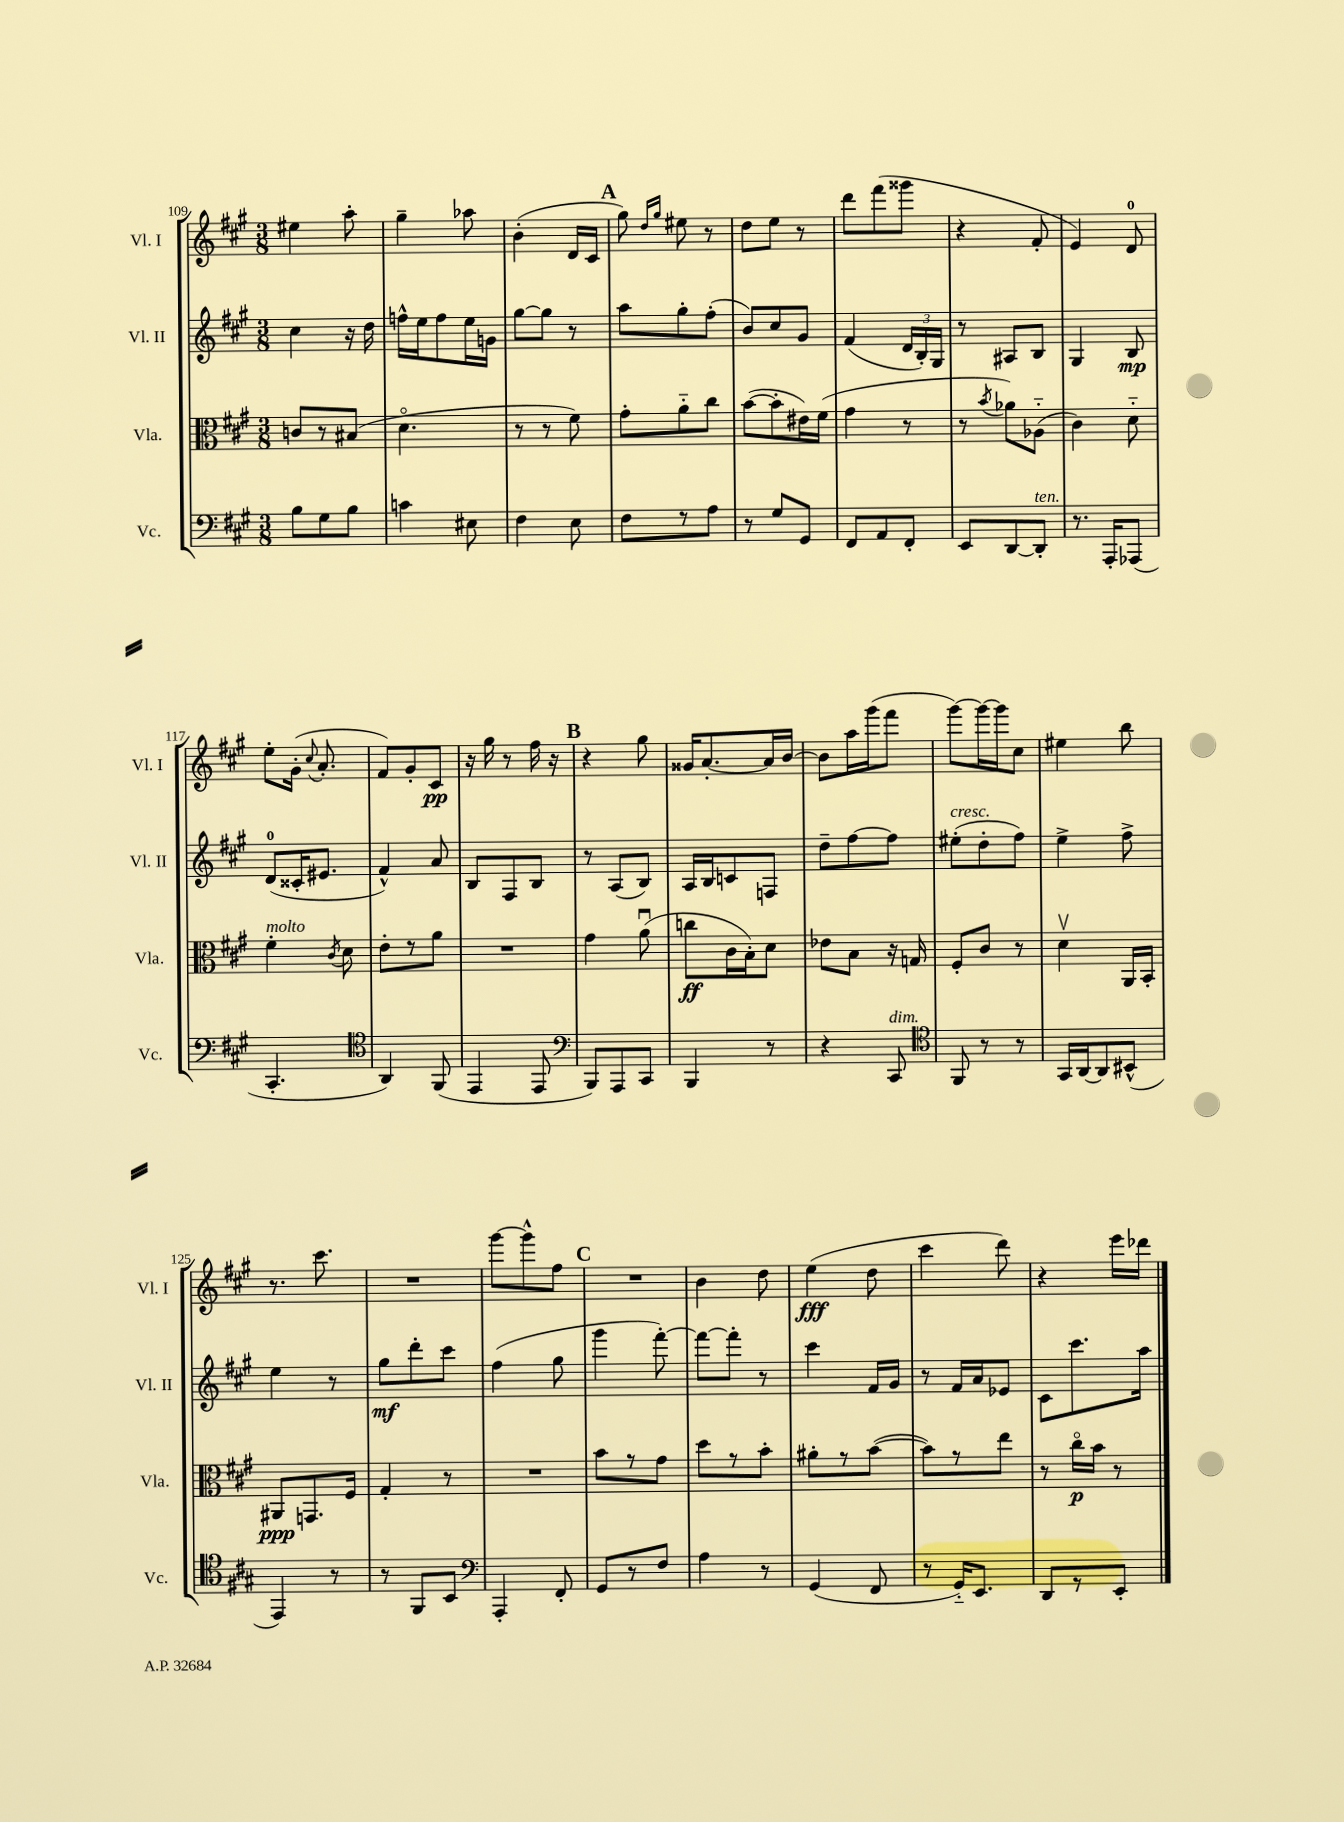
<<
\new StaffGroup <<
\new Staff = "s0" \with { instrumentName = "Vl. I" shortInstrumentName = "Vl. I" } {
    \clef treble \key a \major \numericTimeSignature \time 3/8
    \autoBeamOff eis''4 a''8-. |
    gis''4-- aes''8 |
    b'4-.( d'16[ cis'16] |
    \mark \markup { \bold "A" } gis''8) \grace { d''16[ gis''16] } eis''8 r8 |
    d''8[ e''8] r8 |
    d'''8[ fis'''8( gisis'''8] |
    r4 fis'8-. |
    e'4) d'8-0 |
    e''8[-. gis'16]-.( \appoggiatura { cis''8 } a'8.-. |
    fis'8[) gis'8-. cis'8]\pp |
    r16 gis''16 r8 fis''16 r16 |
    \mark \markup { \bold "B" } r4 gis''8 |
    gisis'16[ a'8.~-. a'16 b'16]~ |
    b'8[ a''16 gis'''16( fis'''8] |
    gis'''8[~) gis'''16~ gis'''16 cis''8] |
    eis''4 b''8 |
    r8. cis'''8. |
    R4. |
    gis'''8[~ gis'''8-^ fis''8] |
    \mark \markup { \bold "C" } R4. |
    b'4 d''8 |
    e''4\fff( d''8 |
    cis'''4 d'''8) |
    r4 e'''16[ des'''16] \bar "|." |
}
\new Staff = "s1" \with { instrumentName = "Vl. II" shortInstrumentName = "Vl. II" } {
    \clef treble \key a \major \numericTimeSignature \time 3/8
    \autoBeamOff cis''4 r16 d''16 |
    f''16[-^ e''16 f''8 e''16 g'16] |
    gis''8[~ gis''8] r8 |
    \mark \markup { \bold "A" } a''8[ gis''8-. fis''8]-.( |
    b'8[) cis''8 gis'8] |
    fis'4( \tuplet 3/2 { d'16[ b16-.) gis16] } |
    r8 ais8[ b8] |
    gis4 b8\mp |
    d'8[-0( cisis'16-. eis'8.] |
    fis'4-^) a'8 |
    b8[ fis8 b8] |
    \mark \markup { \bold "B" } r8 a8[( b8]) |
    a16[ b16 c'8 f8] |
    d''8[-- fis''8~ fis''8] |
    eis''8[-.^\markup { \italic "cresc." }( d''8-. fis''8]) |
    e''4-> fis''8-> |
    e''4 r8 |
    gis''8[\mf d'''8-. cis'''8] |
    fis''4( gis''8 |
    \mark \markup { \bold "C" } gis'''4 fis'''8~-.) |
    fis'''8[~ fis'''8]-. r8 |
    cis'''4 fis'16[ gis'16] |
    r8 fis'16[ a'16 ees'8] |
    cis'8[ cis'''8. a''16] \bar "|." |
}
\new Staff = "s2" \with { instrumentName = "Vla." shortInstrumentName = "Vla." } {
    \clef alto \key a \major \numericTimeSignature \time 3/8
    \autoBeamOff c'8[ r8 bis8]( |
    d'4.\flageolet |
    r8 r8 fis'8) |
    \mark \markup { \bold "A" } gis'8[-. a'8-_ cis''8] |
    b'8[~( b'8-. eis'16) fis'16]( |
    gis'4 r8 |
    r8 \acciaccatura { b'8 } aes'8[) aes8]-_( |
    cis'4) d'8-_ |
    fis'4-.^\markup { \italic "molto" } \acciaccatura { cis'8 } d'8 |
    e'8[-. r8 a'8] |
    R4. |
    \mark \markup { \bold "B" } gis'4 a'8\downbow( |
    c''8[\ff cis'16 b16-.) d'8] |
    ees'8[ b8] r16 g16 |
    fis8[-. cis'8] r8 |
    d'4\upbow a,16[ b,16]-. |
    ais,8[\ppp g,8. fis16] |
    gis4-. r8 |
    R4. |
    \mark \markup { \bold "C" } b'8[ r8 gis'8] |
    d''8[ r8 b'8]-. |
    ais'8[-. r8 b'8]~( |
    b'8[) r8 e''8] |
    r8 cis''16[\flageolet\p b'16] r8 \bar "|." |
}
\new Staff = "s3" \with { instrumentName = "Vc." shortInstrumentName = "Vc." } {
    \clef bass \key a \major \numericTimeSignature \time 3/8
    \autoBeamOff b8[ gis8 b8] |
    c'4 eis8 |
    fis4 e8 |
    \mark \markup { \bold "A" } fis8[ r8 a8] |
    r8 gis8[ gis,8] |
    fis,8[ a,8 fis,8]-. |
    e,8[ d,8~ d,8]-.^\markup { \italic "ten." } |
    r8. a,,16[-. aes,,8]( |
    cis,4.-. |
    \clef tenor a,4) fis,8( |
    e,4 e,8 |
    \mark \markup { \bold "B" } \clef bass b,,8[) a,,8 cis,8] |
    b,,4 r8 |
    r4 cis,8^\markup { \italic "dim." } |
    \clef tenor fis,8 r8 r8 |
    gis,16[ a,16~ a,8 bis,8]-^( |
    e,4) r8 |
    r8 fis,8[ b,8] |
    \clef bass a,,4-. fis,8-. |
    \mark \markup { \bold "C" } gis,8[ r8 fis8] |
    a4 r8 |
    gis,4( fis,8 |
    r8 gis,16[-_) e,8.] |
    d,8[ r8 e,8]-. \bar "|." |
}
>>
>>
\layout { \context { \Score currentBarNumber = #109 } }
